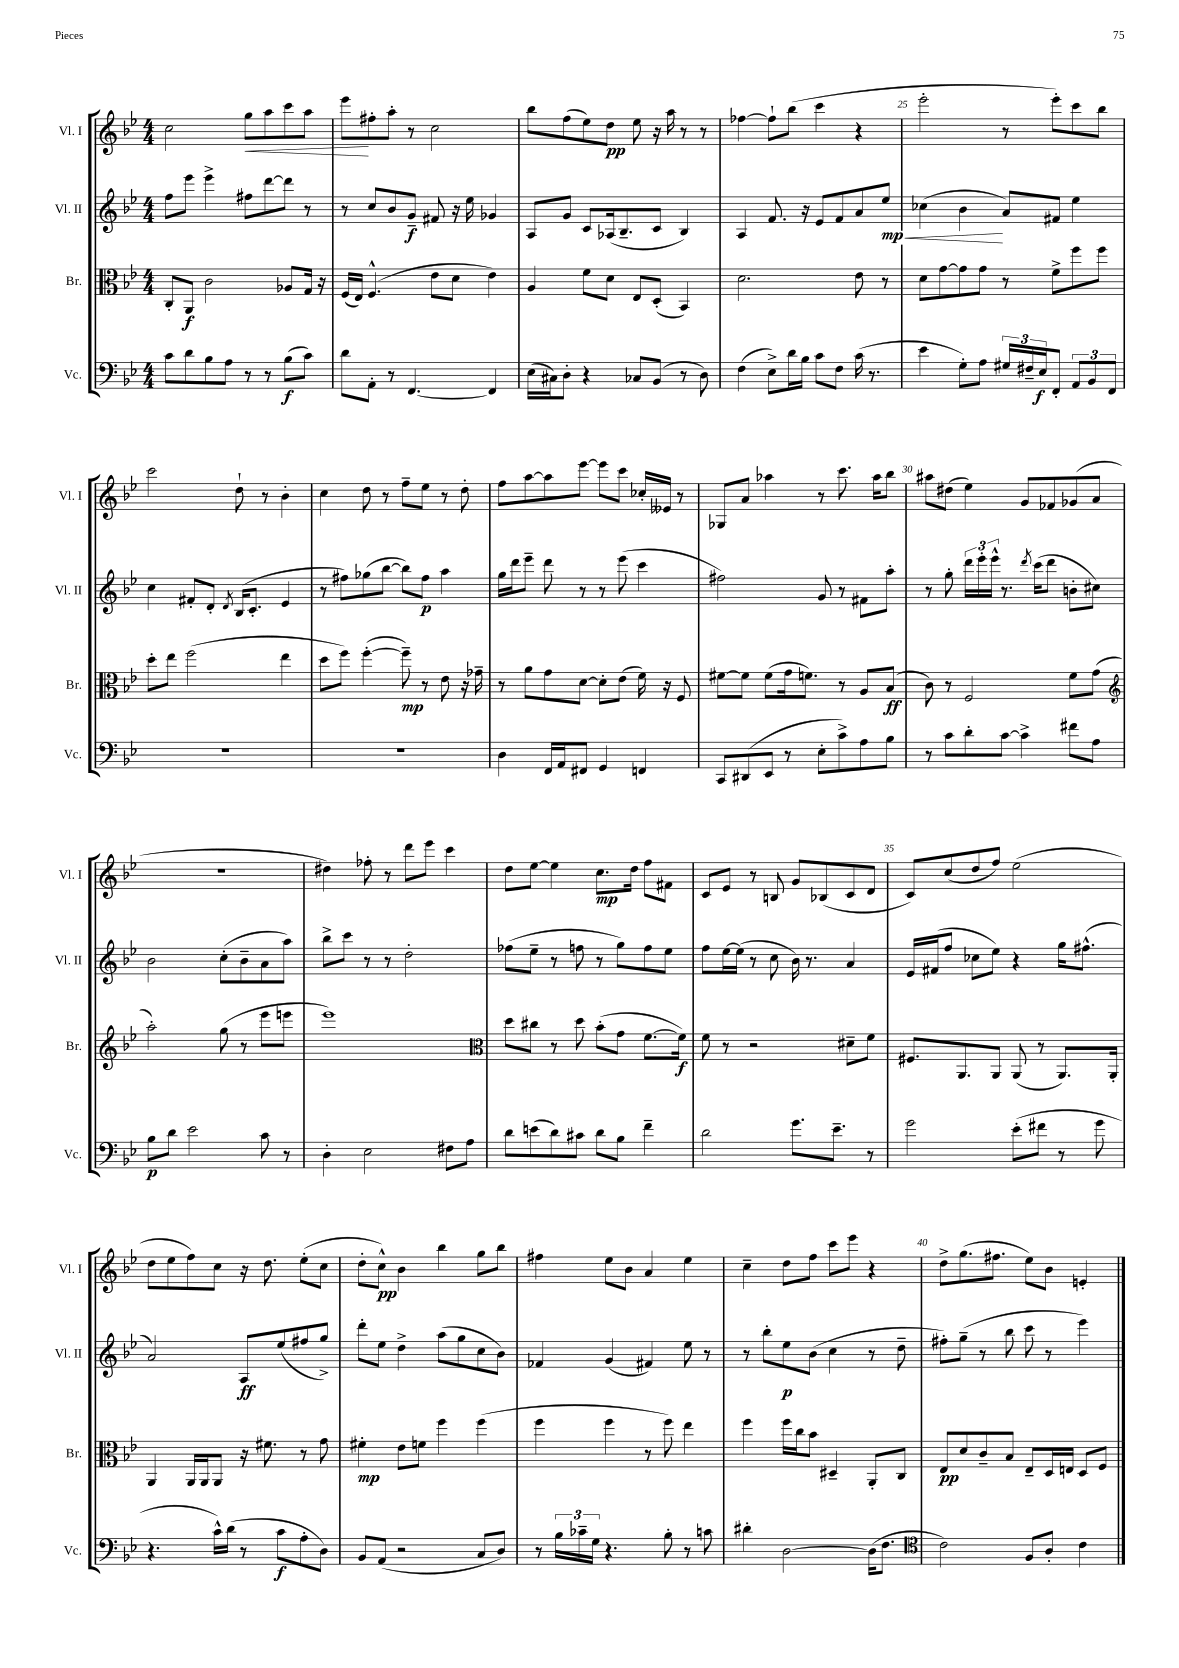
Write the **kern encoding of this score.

**kern	**kern	**kern	**kern
*staff4	*staff3	*staff2	*staff1
*clefF4	*clefC3	*clefG2	*clefG2
*k[b-e-]	*k[b-e-]	*k[b-e-]	*k[b-e-]
*M4/4	*M4/4	*M4/4	*M4/4
8c	8C'	8ff	2cc
8d	8AA	8eee-	.
8B-	2c	4eee-^	.
8A	.	.	.
8r	.	8ff#	8gg
8r	.	[8ddd	8aa
(8B-	8A-	8ddd]	8ccc
8c)	16G	8r	8aa
.	16r	.	.
=	=	=	=
8d	(16F	8r	8eee-
.	16E-)	.	.
8AA'	(4.F^^	8cc	8ff#'
8r	.	8b-	8aa'
[4.FF	.	8g~	8r
.	8e-	8f#	2cc
.	8d	16r	.
.	.	16ee-	.
4FF]	4e-)	4g-	.
=	=	=	=
(16E-	4A	8A	8bb-
16C#)	.	.	.
8D'	.	8g	(8ff
4r	8f	8c	8ee-)
.	8d	(16A-	8dd
.	.	8.B-~	.
8C-	8E-	.	8ee-
(8BB-	(8D'	8c	16r
.	.	.	16aa
8r	4BB-)	4B-)	8r
8D)	.	.	8r
=	=	=	=
(4F	2.d	4A	[4ff-
8E-^)	.	8.f	8ff-`]
16d	.	.	(8bb-
16B-	.	16r	.
8c	.	8e-	4ccc
8F	.	8f	.
(16c	8e-	8a	4r
8.r	.	.	.
.	8r	8ee-	.
=	=	=	=
4e-	8d	(4cc-	2eee-'
.	[8g	.	.
8G')	8g]	4b-	.
8A	8g	.	.
24G#	8r	8a)	8r
24F#~	.	.	.
24E-	.	.	.
8FF'	8f^	8f#	8eee-')
12AA	8ff	4ee-	8ccc
12BB-	.	.	.
.	8ff	.	8bb-
12FF	.	.	.
=	=	=	=
1r	8dd'	4cc	2ccc
.	8ee-	.	.
.	(2ff	8f#'	.
.	.	8d'	.
.	.	8qd	.
.	.	(16B-	8dd`
.	.	8.c'	.
.	.	.	8r
.	4ee-	4e-	4b-'
=	=	=	=
1r	8dd	8r	4cc
.	8ff)	8ff#)	.
.	([4ff'	(8gg-	8dd
.	.	[8bb-	8r
.	8ff~])	8bb-])	8ff~
.	8r	8ff#	8ee-
.	8e-	4aa	8r
.	16r	.	8dd'
.	16g-~	.	.
=	=	=	=
4D	8r	16gg	8ff
.	.	16ddd	.
.	8a	8eee-~	[8aa
16FF	8g	8ddd	8aa]
16AA	.	.	.
8FF#	[8d	8r	[8eee-
4GG	8d']	8r	8eee-]
.	(8e-	(8eee-	8ccc
4FF	16f)	4ccc	16cc-'
.	16r	.	16e--
.	8F	.	8r
=	=	=	=
8CC	[8f#	2ff#)	8G-
(8DD#	8f#]	.	8a
8EE-	(8f#	.	4aa-
8r	16g	.	.
.	8.f)	.	.
8E-'	.	8g	8r
8c^)	8r	8r	8.ccc
8A	8A	8f#	.
.	.	.	16aa-
8B-	(8B-	8aa'	8bb-
=	=	=	=
8r	8c)	8r	8aa#
8c	8r	8gg'	(8dd#
8d'	2F	24ddd	4ee-)
.	.	24eee-'	.
.	.	24eee-^^	.
[8c	.	8.r	.
4c^]	.	.	8g
.	.	8qddd	.
.	.	(16ccc	.
.	.	8ddd	8f-
8f#	8f	8b'	(8g-
8A	(8g	8cc#)	8a
=	=	=	=
*	*clefG2	*	*
8B-	2aa')	2b-	1r
8d	.	.	.
2e-	.	.	.
.	(8gg	(8cc'	.
.	8r	8b-~	.
8c	8eee-	8a	.
8r	8eee	8aa)	.
=	=	=	=
4D'	1eee-)	8bb-^	4dd#)
.	.	8ccc	.
2E-	.	8r	8ff-'
.	.	8r	8r
.	.	2dd'	8ddd
.	.	.	8eee-
8F#	.	.	4ccc
8A	.	.	.
=	=	=	=
*	*clefC3	*	*
8d	8dd	(8ff-	8dd
(8e	8cc#	8ee-~	[8ee-
8d)	8r	8r	4ee-]
8c#	8dd	8ff	.
8d	(8b-'	8r	8.cc
8B-	8g	8gg)	.
.	.	.	16dd
4f~	[8.f	8ff	8ff
.	.	8ee-	8f#
.	16f])	.	.
=	=	=	=
2d	8f	8ff	8c
.	8r	[16ee-	8e-
.	.	(16ee-]	.
.	2r	8r	8r
.	.	8cc	8B
8.g	.	16b-)	8g
.	.	8.r	.
.	.	.	(8B-
8.e-~	.	.	.
.	8d#~	4a	8c
8r	8f	.	8d
=	=	=	=
2g	8.F#	16e-	8c)
.	.	(16f#	.
.	.	8ff	(8cc
.	8.AA	.	.
.	.	8cc-	8dd
.	8AA	8ee-)	8ff)
(8e-'	(8AA	4r	(2ee-
8f#	8r	.	.
8r	8.AA)	16gg	.
.	.	(8.ff#^^	.
8g	.	.	.
.	16AA'	.	.
=	=	=	=
4.r	4AA	2a)	8dd
.	.	.	8ee-
.	16AA	.	8ff)
.	16AA	.	.
16c^^)	8AA	.	8cc
(16d	.	.	.
8r	16r	8A	16r
.	8.f#	.	8.dd
8c	.	(8ee-	.
8A'	8r	8ff#	(8ee-'
8D)	8g	8gg^)	8cc
=	=	=	=
8BB-	4f#'	8ddd'	8dd'
(8AA	.	8ee-	8cc^^)
2r	8e-	4dd^	4b-
.	8f	.	.
.	4ff	(8aa	4bb-
.	.	8gg	.
8C	(4ff	8cc	8gg
8D)	.	8b-)	8bb-
=	=	=	=
8r	4ff	4f-	4ff#
24B-	.	.	.
24c-~	.	.	.
24G	.	.	.
4.r	4ff	(4g	8ee-
.	.	.	8b-
.	8r	4f#)	4a
8B-'	8ff)	.	.
8r	4ee-	8ee-	4ee-
8c	.	8r	.
=	=	=	=
4d#'	4ff	8r	4cc~
.	.	8bb-'	.
[2D	16ff	8ee-	8dd
.	16cc	.	.
.	8b-	(8b-	8ff
.	4D#~	4cc	8ccc
.	.	.	8eee-
(16D]	8AA'	8r	4r
8.F	.	.	.
.	8C	8dd~	.
=	=	=	=
*clefC4	*	*	*
2c)	8E-	8ff#')	8dd^
.	8d	(8gg~	(8.gg
.	8c~	8r	.
.	.	.	8.ff#
.	8B-	8bb-	.
8F	8E-~	8ccc	8ee-)
8A'	16D	8r	8b-
.	16E	.	.
4c	8D	4eee-)	4e'
.	8F	.	.
==	==	==	==
*-	*-	*-	*-
